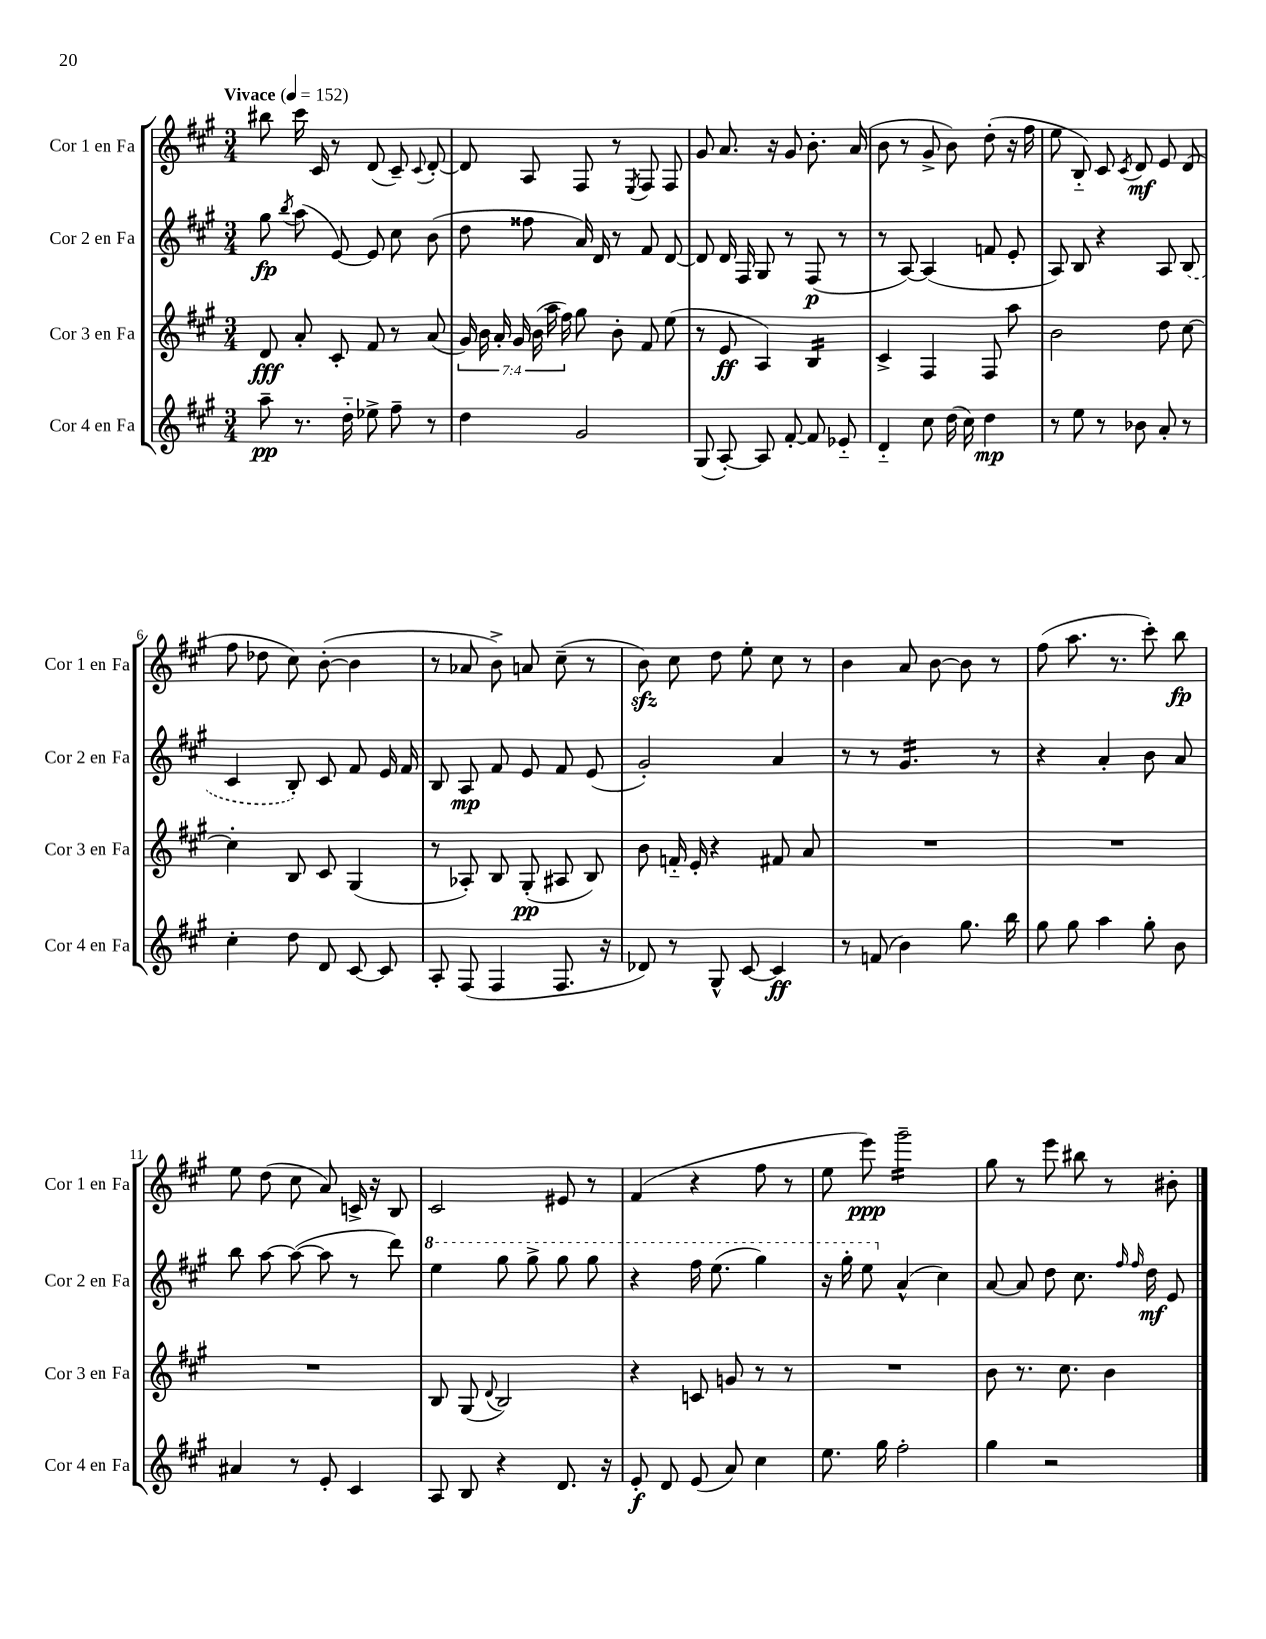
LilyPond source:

<<
\new StaffGroup <<
\new Staff = "s0" \with { instrumentName = "Cor 1 en Fa" shortInstrumentName = "Cor 1 en Fa" } {
    \clef treble \key a \major \numericTimeSignature \time 3/4 \tempo "Vivace" 4 = 152
    \autoBeamOff bis''8 cis'''16 cis'16 r8 d'8( cis'8--) \appoggiatura { cis'8 } d'8~-. |
    d'8 a8 fis8 r8 \acciaccatura { e8 } fis8 fis8 |
    gis'8 a'8. r16 gis'8 b'8.-. a'16( |
    b'8 r8 gis'8-> b'8) d''8-.( r16 fis''16 |
    e''8 b8-_) cis'8 \acciaccatura { cis'8 } d'8\mf e'8 d'8( |
    fis''8 des''8 cis''8) b'8~-.( b'4 |
    r8 aes'8 b'8->) a'8 cis''8--( r8 |
    b'8\sfz) cis''8 d''8 e''8-. cis''8 r8 |
    b'4 a'8 b'8~ b'8 r8 |
    fis''8( a''8. r8. cis'''8-.) b''8\fp |
    e''8 d''8( cis''8 a'8) c'16-> r16 b8 |
    cis'2 eis'8 r8 |
    fis'4( r4 fis''8 r8 |
    e''8 e'''8\ppp) gis'''2:16-- |
    gis''8 r8 e'''8 bis''8 r8 bis'8-. \bar "|." |
}
\new Staff = "s1" \with { instrumentName = "Cor 2 en Fa" shortInstrumentName = "Cor 2 en Fa" } {
    \clef treble \key a \major \numericTimeSignature \time 3/4
    \autoBeamOff gis''8\fp \acciaccatura { b''8 } a''8( e'8~) e'8 cis''8 b'8( |
    d''8 fisis''8 a'16) d'16 r8 fis'8 d'8~ |
    d'8 d'16 fis16 gis8 r8 fis8\p( r8 |
    r8 a8~) a4( f'8 e'8-. |
    a8) b8 r4 a8 \once \slurDashed b8( |
    cis'4 b8-.) cis'8 fis'8 e'16 fis'16 |
    b8 a8\mp fis'8 e'8 fis'8 e'8( |
    gis'2-.) a'4 |
    r8 r8 gis'4.:16 r8 |
    r4 a'4-. b'8 a'8 |
    b''8 a''8~ a''8~( a''8 r8 d'''8) |
    \ottava #1 e'''4 gis'''8 gis'''8-> gis'''8 gis'''8 |
    r4 fis'''16 e'''8.( gis'''4) |
    r16 gis'''16-. e'''8 \ottava #0 a'4-^( cis''4) |
    a'8~ a'8 d''8 cis''8. \grace { fis''16 fis''16 } d''16\mf e'8 \bar "|." |
}
\new Staff = "s2" \with { instrumentName = "Cor 3 en Fa" shortInstrumentName = "Cor 3 en Fa" } {
    \clef treble \key a \major \numericTimeSignature \time 3/4 \override Staff.TupletNumber.text = #tuplet-number::calc-fraction-text
    \autoBeamOff d'8\fff a'8-. cis'8-. fis'8 r8 a'8( |
    \tuplet 7/4 { gis'16) b'16 a'16-. gis'16 b'16( a''16 fis''16) } gis''8 b'8-. fis'8 e''8( |
    r8 e'8\ff a4) b4:16 |
    cis'4-> fis4 fis8 a''8 |
    b'2 d''8 cis''8~ |
    cis''4-. b8 cis'8 gis4( |
    r8 aes8-.) b8 gis8-.\pp( ais8 b8) |
    b'8 f'16-_ e'16-. r4 fis'8 a'8 |
    R2. |
    R2. |
    R2. |
    b8 gis8( \appoggiatura { d'8 } b2) |
    r4 c'8 g'8 r8 r8 |
    R2. |
    b'8 r8. cis''8. b'4 \bar "|." |
}
\new Staff = "s3" \with { instrumentName = "Cor 4 en Fa" shortInstrumentName = "Cor 4 en Fa" } {
    \clef treble \key a \major \numericTimeSignature \time 3/4
    \autoBeamOff a''8--\pp r8. d''16-_ ees''8-> fis''8-- r8 |
    d''4 gis'2 |
    gis8( a8~-.) a8 fis'8~-. fis'8 ees'8-_ |
    d'4-_ cis''8 d''16( cis''16) d''4\mp |
    r8 e''8 r8 bes'8 a'8-. r8 |
    cis''4-. d''8 d'8 cis'8~ cis'8 |
    a8-. fis8( fis4 fis8. r16 |
    des'8) r8 gis8-^ cis'8~ cis'4\ff |
    r8 f'8( b'4) gis''8. b''16 |
    gis''8 gis''8 a''4 gis''8-. b'8 |
    ais'4 r8 e'8-. cis'4 |
    a8 b8 r4 d'8. r16 |
    e'8-.\f d'8 e'8( a'8) cis''4 |
    e''8. gis''16 fis''2-. |
    gis''4 r2 \bar "|." |
}
>>
>>
